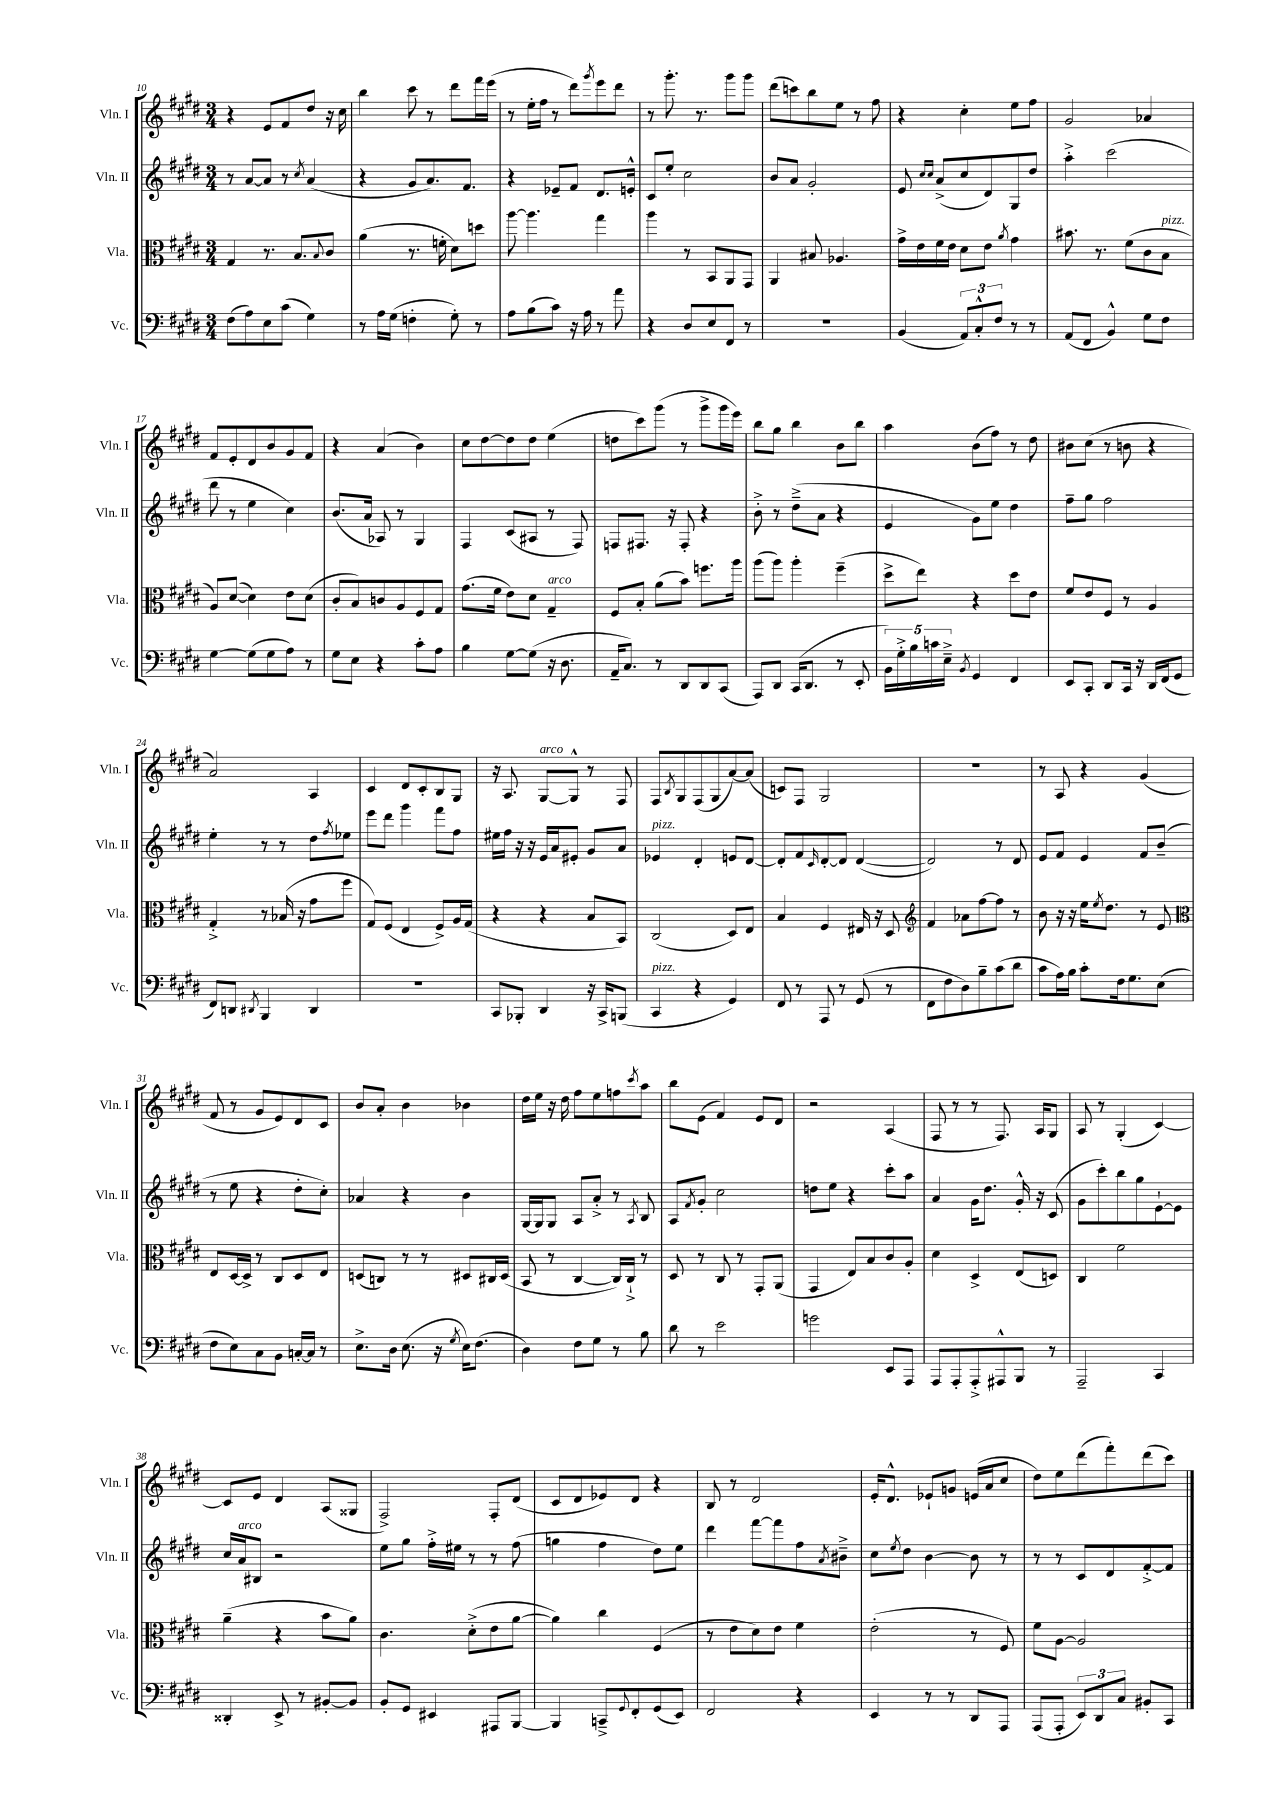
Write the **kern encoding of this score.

**kern	**kern	**kern	**kern
*part4	*part3	*part2	*part1
*staff4	*staff3	*staff2	*staff1
*I"Vc.	*I"Vla.	*I"Vln. II	*I"Vln. I
*I'Vc.	*I'Vla.	*I'Vln. II	*I'Vln. I
*clefF4	*clefC3	*clefG2	*clefG2
*k[f#c#g#d#]	*k[f#c#g#d#]	*k[f#c#g#d#]	*k[f#c#g#d#]
*M3/4	*M3/4	*M3/4	*M3/4
=10	=10	=10	=10
(8F#\L	4G#/	8r	4r
8A\)	.	[8a/L	.
8E\	8.r	8a/J]	8e/L
(8c#\J	.	8r	8f#/
.	8.B/L	.	.
.	.	8qcc#/	.
4G#\)	.	(4a/	8dd#/J
.	8qqB/	.	.
.	8c#/J	.	16r
.	.	.	16cc#\
=11	=11	=11	=11
8r	(4a\	4r	4bb\
16A\LL	.	.	.
(16G#\JJ	.	.	.
4Fn'\	8.r	8g#/L	8ccc#\
.	.	8.a/)	8r
.	16fn'\	.	.
8G#'\)	8d#\L)	.	8ddd#\L
.	.	8.f#/J	.
8r	8ddn\J	.	16fff#\L
.	.	.	(16eee\JJ
=12	=12	=12	=12
8A\L	[8aa\	4r	8r
(8B\	4.aa\]	.	16ee'\LL
.	.	.	16ff#\JJ
8c#\J)	.	8e-X~/L	8r
16r	.	8f#/J	8ddd#\L)
16A\	.	.	.
.	.	.	8qggg#/
8r	4gg#\	8.d#/L	8eee\
8a\	.	.	8ddd#\J
.	.	16en'^^/Jk	.
=13	=13	=13	=13
4r	4aa\	8c#/L	8r
.	.	8ee'/J	8.ggg#'\
8D#/L	8r	2cc#\	.
.	.	.	8.r
8E/	8BB/L	.	.
8FF#/J	8AA/	.	8ggg#\L
8r	8GG#/J	.	8ggg#\J
=14	=14	=14	=14
2.r	4AA/	8b/L	(8ddd#\L
.	.	8a/J	8cccn\)
.	8B#X/	2g#'/	8bb\
.	4.A-X/	.	8ee\J
.	.	.	8r
.	.	.	8ff#\
=15	=15	=15	=15
(4BB/	16g#^\LL	8e/	4r
.	16e\	.	.
.	.	16qqcc#/LL	.
.	.	16qqcc#/JJ	.
.	16f#\	(8a^/L	.
.	16e\JJ	.	.
12AA/L)	8d#\L	8cc#/	4cc#'\
12C#'^^/	.	.	.
.	8e\J	8d#/)	.
12F#/J	.	.	.
.	8qa/	.	.
8r	4g#\	8G#/	8ee\L
8r	.	8dd#/J	8ff#\J
=16	=16	=16	=16
(8AA/L	8.b#X\	4aa'^\	2g#/
8FF#/J	.	.	.
.	8.r	.	.
4BB^^/)	.	(2ccc#\	.
.	(8f#\L	.	.
8G#\L	8c#\	.	4a-X/
!	!LO:TX:a:i:t=pizz.	!	!
8F#\J	8B\J	.	.
!!LO:LB:g=z
=17	=17	=17	=17
[4G#\	8A/L)	8ddd#\	8f#/L
.	([8d#/J	8r	8e'/
(8G#\L]	4d#\])	4ee\	8d#/
8G#\	.	.	8b/
8A\J)	8e\L	4cc#\)	8g#/
8r	(8d#\J	.	8f#/J
=18	=18	=18	=18
8G#\L	8c#'/L	(8.b/L	4r
8E\J	8B/)	.	.
.	.	16a/Jk	.
4r	8cn/	8A-X/)	(4a/
.	8A/	8r	.
8c#'\L	8F#/	4G#/	4b\)
8A\J	8G#/J	.	.
=19	=19	=19	=19
4B\	(8.g#\L	4F#/	8cc#\L
.	.	.	[8dd#\
.	16f#\Jk	.	.
[8G#\L	8e\L)	(8c#/L	8dd#\]
(8G#\J]	8d#\J	8A#X/J	8dd#\J
!	!LO:TX:a:i:t=arco	!	!
16r	4G#~/	8r	(4ee\
8.D#\	.	.	.
.	.	8F#/)	.
=20	=20	=20	=20
16AA~/KL	8F#/L	8Fn/L	8ddn\L
8.C#/J)	.	.	.
.	8B'/J	8.F#X/J	8ccc#\)
8r	(8a\L	.	(8ggg#\J
.	.	16r	.
8DD#/L	8b\J)	8F#'/	8r
8DD#/	8.ffn\L	4r	8ggg#^\L
(8CC#/J	.	.	16ggg#\L
.	16aa\Jk	.	16eee\JJ)
=21	=21	=21	=21
8AAA/L)	(8aa\L	8b'^\	8bb\L
8DD#/J	8aa\J)	8r	8gg#\J
(16CC#/KL	4aa'\	(8dd#~^\L	4bb\
8.DD#/J	.	.	.
.	.	8a\J	.
8r	(4ff#~\	4r	8b\L
8EE'/	.	.	8bb\J
=22	=22	=22	=22
20BB\LL)	8dd#^\L	4e/	4aa\
20G#'^\	.	.	.
20B\	.	.	.
.	8ee\J)	.	.
20cn\	.	.	.
20E~^\JJ	.	.	.
8qBB/	.	.	.
4GG#/	4r	8g#\L)	(8b\L
.	.	8ee\J	8ff#\J)
4FF#/	8dd#\L	4dd#\	8r
.	8e\J	.	8dd#\
=23	=23	=23	=23
8EE/L	8f#/L	8ff#~\L	8b#X\L
8CC#'/J	8e/	8gg#\J	(8cc#\J
8DD#/L	8F#/J	2ff#\	8r
16CC#/Jk	8r	.	8bn\
16r	.	.	.
16DD#/LL	4A/	.	4r
(16FF#/J	.	.	.
8GG#/J	.	.	.
!!LO:LB:g=z
=24	=24	=24	=24
8FF#/L)	4G#'^/	4ee'\	2a/)
8DDn/J	.	.	.
8qDD#X/	.	.	.
4BBB/	8r	8r	.
.	(16B-X/	8r	.
.	16r	.	.
4DD#/	8g#\L	8dd#\L	4A/
.	.	8qff#/	.
.	8ff#\J	8ee-X\J	.
=25	=25	=25	=25
2.r	8G#/L)	8eee\L	4c#/
.	(8F#/J	8ddd#\J	.
.	4E/	4ggg#\	8d#/L
.	.	.	8c#'/
.	8F#^/L)	8fff#\L	8B/
.	16A/L	8ff#\J	8G#/J
.	(16G#/JJ	.	.
=26	=26	=26	=26
8CC#/L	4r	16ee#X\LL	16r
.	.	16ff#\JJ	8.A/
8BBB-X'/J	.	16r	.
.	.	16r	.
!	!	!	!LO:TX:a:i:t=arco
4DD#/	4r	16e/LL	[8G#/L
.	.	16a/J	.
.	.	8e#X'/J	8G#^^/J]
16r	8B/L	8g#/L	8r
16CC#^/KL	.	.	.
(8BBBn/J	8BB/J)	8a/J	8F#/
=27	=27	=27	=27
!	!	!LO:TX:a:i:t=pizz.	!
!LO:TX:a:i:t=pizz.	!	!	!
4CC#/	(2C#/	4e-X/	8F#/L
.	.	.	8qB/
.	.	.	8G#/
4r	.	4d#'/	(8F#/
.	.	.	8G#/
4GG#/)	8D#/L)	8en/L	[8a/)
.	8E/J	[8d#/J	(8a/J]
=28	=28	=28	=28
8FF#/	4B/	8d#'/L]	8cn/L)
8r	.	8f#/	8F#/J
.	.	16qqc#/	.
8AAA/	4F#/	[8d#'/	2G#/
8r	.	8d#/J]	.
(8GG#/	16E#X/	([4d#/	.
.	16r	.	.
8r	8D#/	.	.
=29	=29	=29	=29
*	*clefG2	*	*
8FF#\L	4f#/	2d#/])	2.r
8F#\	.	.	.
8D#\)	8a-X\L	.	.
8B~\	[8ff#\	.	.
(8c#\	8ff#\J]	8r	.
8d#\J	8r	8d#/	.
=30	=30	=30	=30
8c#\L	8b\	8e/L	8r
16A\L)	16r	8f#/J	8A/
16B\JJ	16r	.	.
8c#'\L	16ee\KL	4e/	4r
.	8qee/	.	.
.	8.dd#\J	.	.
16F#\k	.	.	.
8.G#\	.	.	.
.	8r	8f#/L	(4g#/
(8E\J	8e/	(8b~/J	.
!!LO:LB:g=z
=31	=31	=31	=31
*	*clefC3	*	*
8F#\L	8E/L	8r	8f#/
8E\)	[16D#/L	8ee\	8r
.	16D#^/JJ]	.	.
8C#\	8r	4r	8g#/L
8BB\J	8C#/L	.	8e/)
[16Cn'/LL	8D#/	8dd#'\L	8d#/
16C/JJ]	.	.	.
8r	8E/J	8cc#'\J)	8c#/J
=32	=32	=32	=32
8.E^\L	(8Dn/L	4a-X/	8b/L
.	8Cn/J)	.	8a'/J
16D#\Jk	.	.	.
(8.E\	8r	4r	4b\
.	8r	.	.
16r	.	.	.
8qG#/	.	.	.
16E\KL)	8D#X/L	4b\	4b-X\
(8.F#\J	.	.	.
.	16C#X/L	.	.
.	(16D#/JJ	.	.
=33	=33	=33	=33
4D#\)	8BB/	[16G#/LL	16dd#\LL
.	.	16G#/J]	16ee\JJ
.	8r	8G#/J	16r
.	.	.	16dd#\
8F#\L	[4C#/	8A/L	8ff#\L
8G#\J	.	8a'^/J	8ee\
8r	16C#/LL])	8r	8ffn\
.	16C#`^/JJ	.	.
.	.	8qA/	8qccc#/
8B\	8r	8B/	8aa\J
=34	=34	=34	=34
8d#\	8D#/	8A/L	8bb\L
.	.	8qf#/	.
8r	8r	8g#'/J	(8e\J
2e\	8C#/	2cc#\	4f#/)
.	8r	.	.
.	8GG#'/L	.	8e/L
.	(8AA/J	.	8d#/J
=35	=35	=35	=35
2gn\	4GG#/	8ddn\L	2r
.	.	8ee\J	.
.	8E/L)	4r	.
.	8B/	.	.
8EE/L	8c#/	8ccc#'\L	(4A/
8AAA/J	8A'/J	8aa\J	.
=36	=36	=36	=36
8AAA/L	4d#\	4a/	8F#/
8AAA'/	.	.	8r
8AAA'^/	4D#^/	16g#\KL	8r
.	.	8.dd#\J	.
8AAA#X^^/	.	.	8.F#/)
8BBB/J	(8E/L	16g#'^^/	.
.	.	16r	16A/KL
8r	8Dn/J)	(8c#/	8G#/J
=37	=37	=37	=37
2AAA~/	4C#/	8g#\L	8A/
.	.	8ccc#'\)	8r
.	2f#\	8bb\	(4G#'/
.	.	8gg#\	.
4CC#/	.	[8e`\	[4c#/)
.	.	8e\J]	.
!!LO:LB:g=z
=38	=38	=38	=38
4DD##X'/	(4a~\	16cc#/LL	8c#/L]
!	!	!LO:TX:a:i:t=arco	!
.	.	16a/J	.
.	.	8B#X/J	8e/J
8EE^/	4r	2r	4d#/
8r	.	.	.
[8BB#X'/L	8b\L	.	(8A/L
8BB#/J]	8a\J)	.	8G##X/J
=39	=39	=39	=39
8BB'/L	4.c#\	8ee\L	2F#^/)
8GG#/J	.	8gg#\J	.
4EE#X/	.	16ff#'^\LL	.
.	.	16ee#X\JJ	.
.	(8d#'^\L	8r	.
8AAA#X/L	8e\	8r	8F#'/L
[8BBB/J	[8a\J	(8ff#\	(8d#/J
=40	=40	=40	=40
4BBB/]	4a\])	4ggn\	8c#/L
.	.	.	8d#/
8CCn~^/L	4cc#\	4ff#\	8e-X/)
8qqGG#/	.	.	.
8FF#'/	.	.	8d#/J
(8GG#/	(4F#/	8dd#\L)	4r
8EE/J)	.	8ee\J	.
=41	=41	=41	=41
2FF#/	8r	4ddd#\	8B/
.	8e\L	.	8r
.	8d#\)	[8fff#\L	2d#/
.	8e\J	8fff#\]	.
4r	4f#\	8ff#\	.
.	.	8qa/	.
.	.	8b#X~^\J	.
=42	=42	=42	=42
4EE/	(2e'\	8cc#\L	16e'/KL
.	.	.	8.d#^^/J
.	.	8qee/	.
.	.	8dd#\J	.
8r	.	[4b\	8e-X`/L
8r	.	.	8gn/J
8DD#/L	8r	8b\]	(16en/LL
.	.	.	16a/J
8AAA/J	8F#/)	8r	8cc#/J
=43	=43	=43	=43
(8AAA/L	8f#\L	8r	8dd#\L)
8AAA'/J	[8A\J	8r	8ee\
12EE/L)	2A/]	8c#/L	(8ddd#\
12DD#/	.	.	.
.	.	8d#/	8fff#'\)
12C#/J	.	.	.
8BB#X'/L	.	[8f#'^/	(8ddd#\
8CC#/J	.	8f#/J]	8ccc#\J)
==	==	==	==
*-	*-	*-	*-
